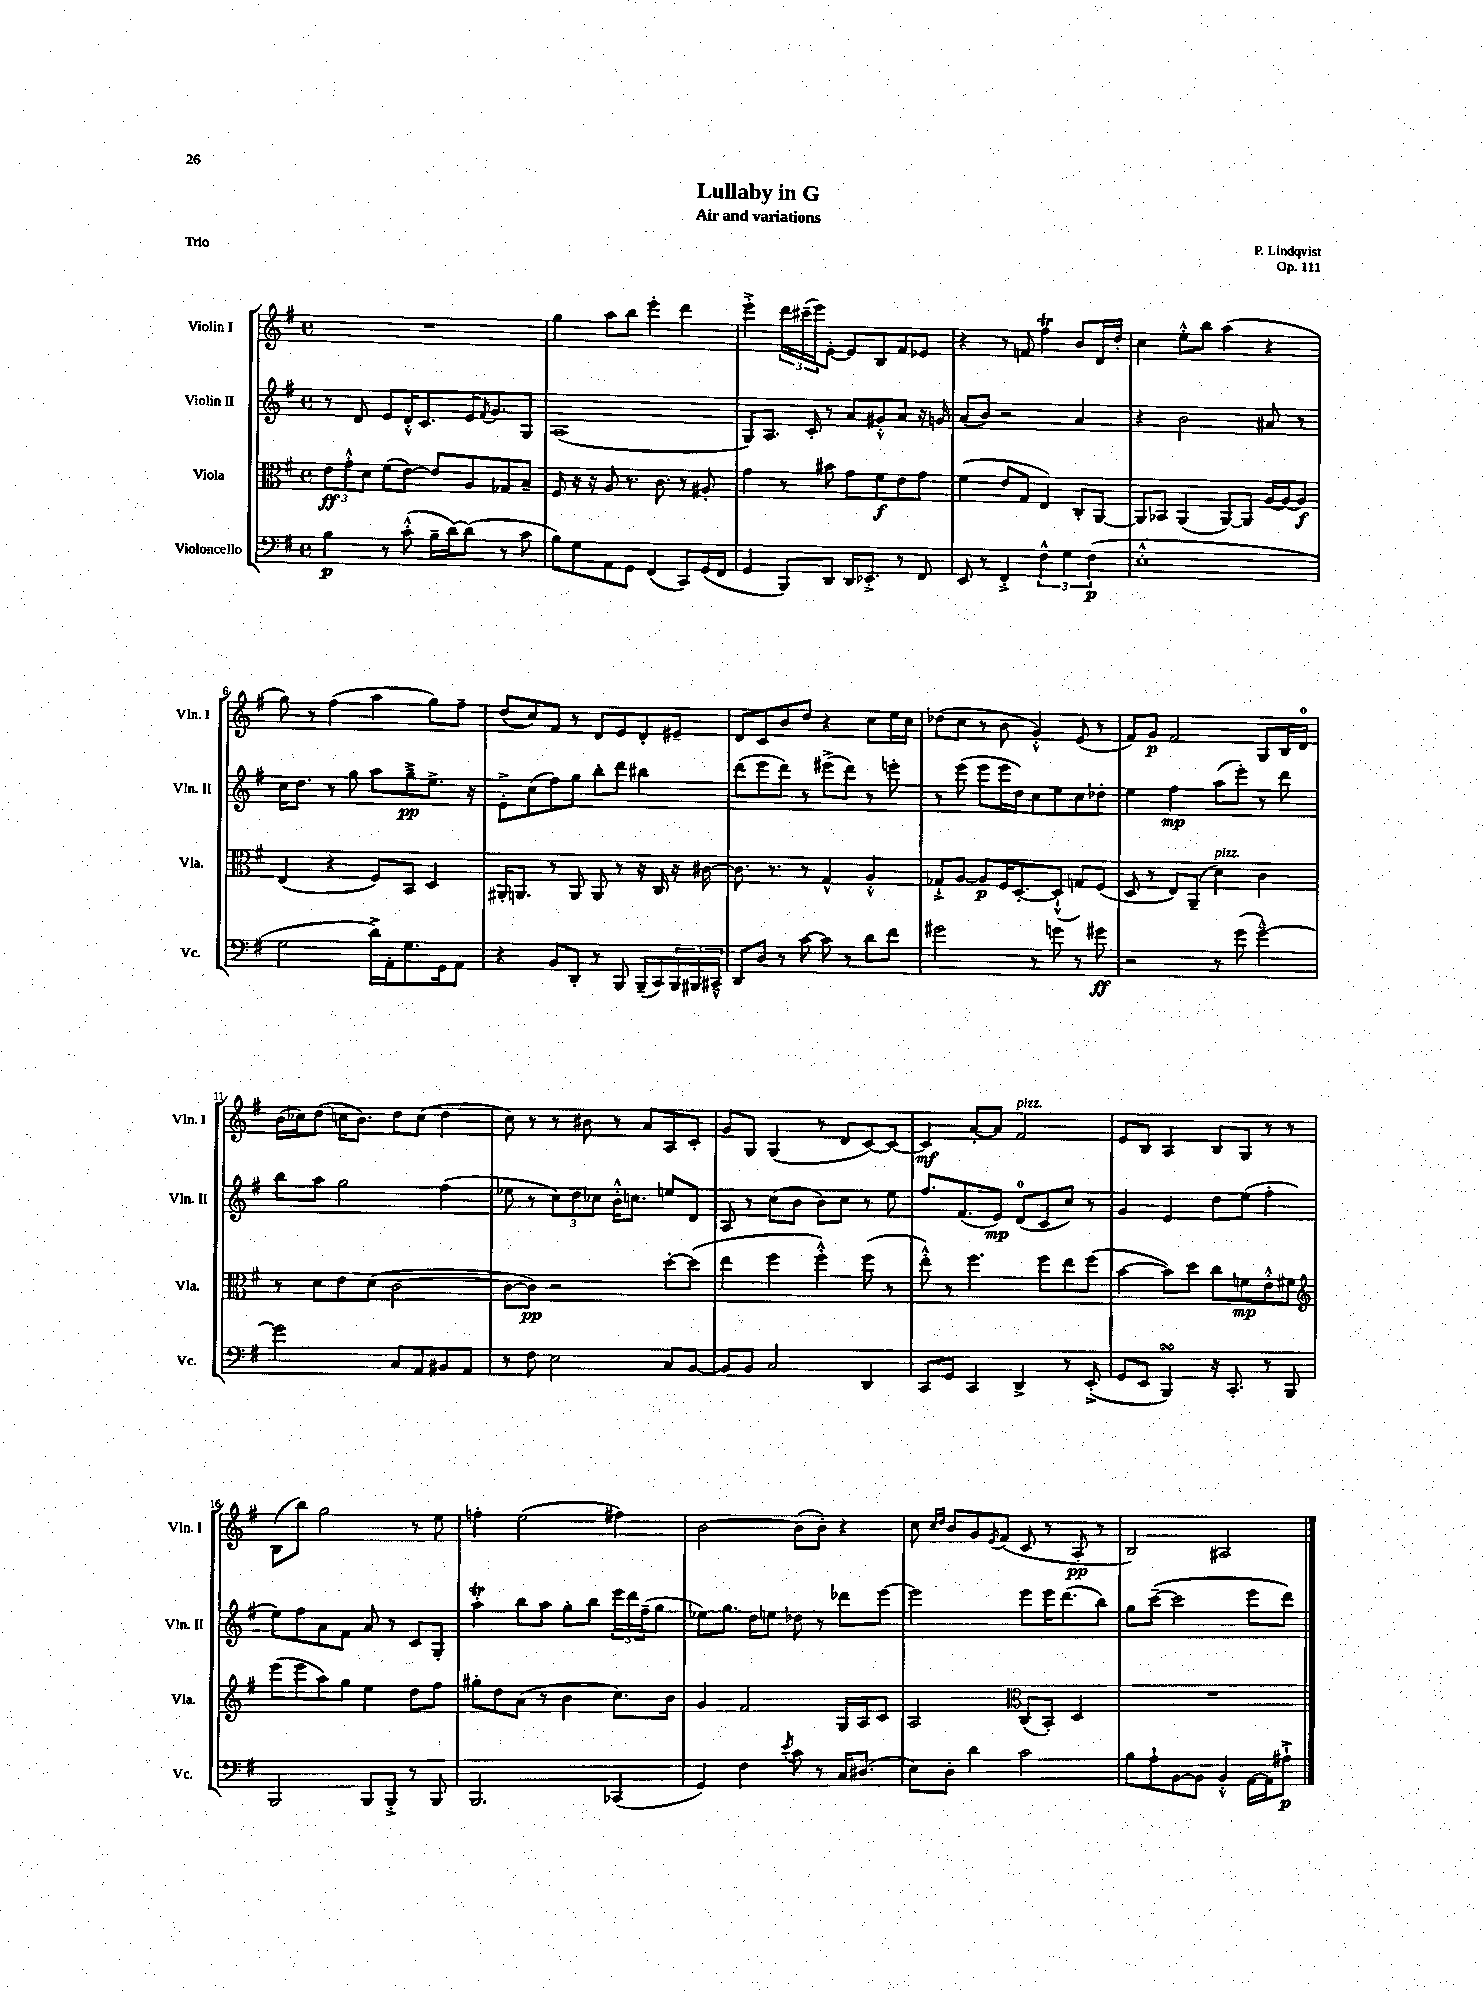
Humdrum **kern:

**kern	**kern	**kern	**kern
*staff4	*staff3	*staff2	*staff1
*clefF4	*clefC3	*clefG2	*clefG2
*k[f#]	*k[f#]	*k[f#]	*k[f#]
*M4/4	*M4/4	*M4/4	*M4/4
*met(c)	*met(c)	*met(c)	*met(c)
4B	12e	8r	1r
.	12g'^^	.	.
.	.	8d	.
.	12d	.	.
8r	(8f#	8e	.
(8c'^^	[8e)	16d'^^	.
.	.	8.c	.
16B~	8e]	.	.
[16d)	.	.	.
(8d]	8A	16e	.
.	.	8qf#	.
.	.	8.g	.
8r	8G-	.	.
8c	8B~	8G	.
=	=	=	=
8B)	8F#	(1A	4gg
8G	16r	.	.
.	16r	.	.
8AA	8A	.	8aa
8GG	8.r	.	8bb
(4FF#	.	.	4eee'
.	8.c	.	.
8CC)	8r	.	4ddd
(16GG	8A#'	.	.
16FF#	.	.	.
=	=	=	=
4GG	4g	8G)	4eee'^
.	.	8.A	.
8BBB)	8r	.	24ddd
.	.	.	(24ccc#~
.	.	16c'	.
.	.	.	24eee)
8DD	8b#	8r	[8e'
16DD	8g	8a	8e]
8.EE-'^	.	.	.
.	8f#	8g#'^^	8B
8r	8e	8a	8f#
8FF#	8g	16r	8e-
.	.	16g	.
=	=	=	=
8EE	(4f#	(8a	4r
8r	.	8b)	.
4FF#'^	8e	2r	8r
.	8G	.	8f
6F#^^	4E)	.	4ff#
6G	.	.	.
.	8C'	4a	8b
(6F#	.	.	.
.	[8AA	.	16d
.	.	.	16dd'
=	=	=	=
1E'^^	8AA]	4r	4cc
.	8BB-	.	.
.	(4AA	2b	8ee'^^
.	.	.	8bb
.	[8AA)	.	(4aa
.	8AA]	.	.
.	[16A	8a#	4r
.	16A_	.	.
.	8A]	8r	.
=	=	=	=
2G	(4E	16cc	8gg)
.	.	8.dd	.
.	.	.	8r
.	4r	8r	(4ff#
.	.	8gg	.
16d^)	8F#)	8aa	4aa
16AA'	.	.	.
8.G	8BB	8gg~^	.
.	4D	8.ee^	8gg)
16GG	.	.	.
8AA	.	.	8ff#~
.	.	16r	.
=	=	=	=
4r	16AA#'	8e'^	(8dd
.	8.AA	.	.
.	.	(8cc	8cc)
8BB	8r	8ff#)	8f#
8DD'	8AA	8gg	8r
8r	8AA	8bb'	8d
8BBB	8r	8ddd	8e
(16BBB~	16r	4bb#	8d'
16CC)	16C	.	.
24BBB	16r	.	8e#~
24BBB#	.	.	.
.	[16c#	.	.
24CC#~^^	.	.	.
=	=	=	=
8DD	8.c#]	(8ddd	8d
8D	.	8eee	8c
.	8.r	.	.
8r	.	8ddd)	8b
[8c	8r	8r	8dd
8c]	4G^^	(8eee#^	4r
8r	.	8ddd)	.
8d	4A'^^	8r	8cc
8f#	.	8eee'	16ee
.	.	.	16cc
=	=	=	=
2g#	8G-`^	8r	(8dd-
.	[8A	(8eee	8cc
.	8A]	8eee	8r
.	16F#	16eee	8b
.	[8.D'	16dd)	.
8r	.	8cc	4g'^^)
8g	(8D`^^]	8ee	.
8r	8G)	8cc	(8e
8g#	(8F#	8dd-'	8r
=	=	=	=
2r	8D	4ee	8f#)
.	8r	.	8g
.	8E)	4ff#	2f#
.	(8AA~	.	.
8r	4d)	(8aa	.
(8g	.	8eee')	.
[4g~^^)	4c	8r	8G
.	.	8ddd	16B
.	.	.	16d
=	=	=	=
2g]	8r	8bb	(16b
.	.	.	16cc-)
.	8d	8aa	(8dd
.	8e	2gg	16cc
.	.	.	8.b)
.	(8d	.	.
8C	[2c	.	8dd
8AA	.	.	(8cc
8BB#	.	(4ff#	4dd
8AA	.	.	.
=	=	=	=
8r	8c_	8ee-	8cc)
8F#	8c])	8r	8r
2E	2r	12cc)	8r
.	.	12dd	.
.	.	.	8b#
.	.	12cc-	.
.	.	16b'^^	8r
.	.	8.cc	.
.	.	.	8a
8C	[8dd'	8ee	8A
[8BB	(8dd]	8d	8c'
=	=	=	=
8BB]	4ee	8A	8g
8BB	.	8r	8G
2C	4ff#	(8cc	(4G
.	.	8b	.
.	4ff#'^^)	8b)	8r
.	.	8cc	8d
4DD	(8ff#	8r	[8c)
.	8r	8ee	8c_
=	=	=	=
8CC	8ee'^^)	8.ff#	4c]
8GG	8r	.	.
.	.	(8.f#	.
4CC	4.ff#	.	[8a'
.	.	8e)	8a]
4DD^	.	(8d	2f#
.	8ff#	8c	.
8r	8ee	8cc)	.
(8EE'^	(8ff#	8r	.
=	=	=	=
8GG	[4b	4g	8e
8EE	.	.	8B
4BBB)	8b])	4e	4A
.	8dd	.	.
16r	8cc	8dd	8B
8.CC'	.	.	.
.	8f	(8ee	8G
8r	8e'^^	4ff#'	8r
8BBB	8f#	.	8r
=	=	=	=
*	*clefG2	*	*
2BBB	(8eee	8ee)	(8B
.	8eee	8ff#	8bb)
.	8aa)	8a	2gg
.	8gg	8f#	.
8BBB	4ee	8a	.
8BBB'^	.	8r	.
8r	8dd	8c	8r
8BBB	8ff#	8G'	8ee
=	=	=	=
2.BBB	8gg#'	4aa'	4ff'
.	8dd	.	.
.	(8a	8bb	(2ee
.	8r	8aa	.
.	4b	8gg'	.
.	.	8bb	.
(4CC-	8.cc)	24eee	4ff#)
.	.	24ddd	.
.	.	(24ff#~	.
.	.	8gg	.
.	16b	.	.
=	=	=	=
4GG)	4g	8ee-)	[2b
.	.	8.gg	.
4F#	2f#	.	.
.	.	16dd	.
.	.	8ee	.
8qe	.	.	.
8c	.	8dd-	(8b]
8r	.	8r	8b')
16C	16G	8ddd-	4r
(8.D#	16A	.	.
.	8c	[8eee	.
=	=	=	=
8E)	2A	2eee]	8cc
.	.	.	16qqcc
.	.	.	16qqdd
8D'	.	.	8b
4d	.	.	8g
.	.	.	8qe
.	.	.	(8f#
*	*clefC3	*	*
2c	(8C	8eee	8c
.	8BB')	16eee	8r
.	.	(8.ddd	.
.	4D	.	8A'
.	.	8bb)	8r
=	=	=	=
8B	1r	8gg	2B)
8A`	.	([8ccc~	.
[8BB	.	2ccc]	.
8BB]	.	.	.
4BB'^^	.	.	2A#
[16AA	.	8eee	.
16AA]	.	.	.
8A#`^	.	8ddd)	.
==	==	==	==
*-	*-	*-	*-
